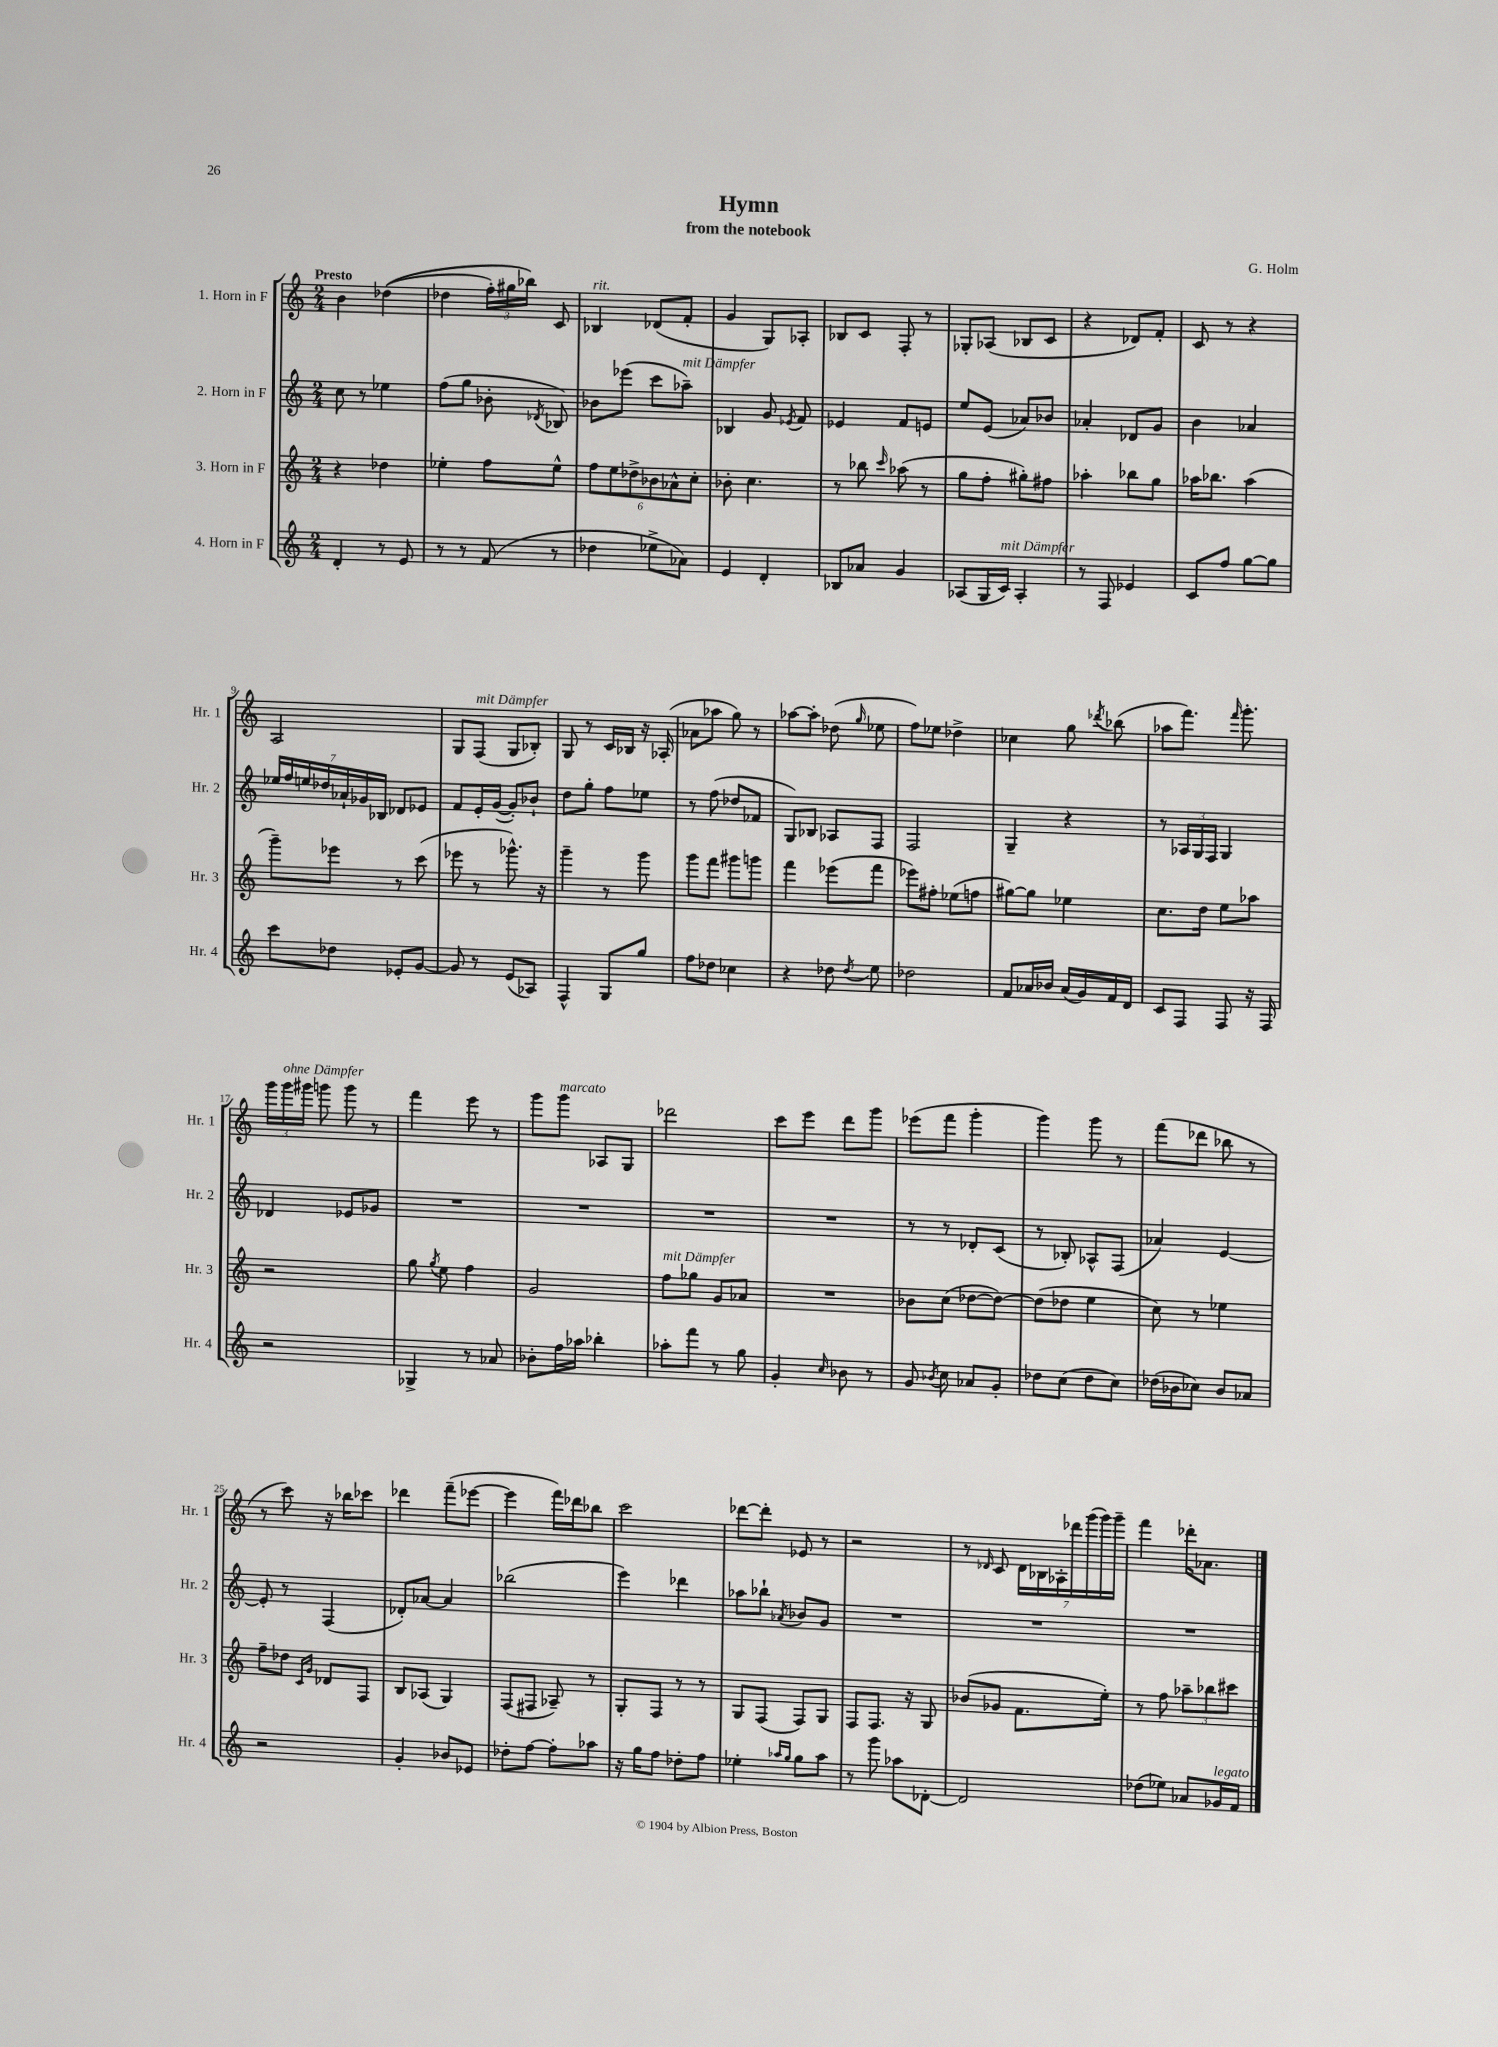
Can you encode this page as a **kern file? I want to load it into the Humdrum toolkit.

**kern	**kern	**kern	**kern
*staff4	*staff3	*staff2	*staff1
*clefG2	*clefG2	*clefG2	*clefG2
*k[]	*k[]	*k[]	*k[]
*M2/4	*M2/4	*M2/4	*M2/4
4d'	4r	8cc	4b
.	.	8r	.
8r	4dd-	4ee-	&((4dd-
8e	.	.	.
=	=	=	=
8r	4ee-'	(8ff	4dd-
8r	.	8gg	.
(8f	8ff	8b-'	24ff')
.	.	.	24gg#
.	.	.	24bb-&)
.	.	8qd-	.
8r	8ee-^^	8B-)	8c
=	=	=	=
4dd-	12ff	8b-	4B-
.	12ee	.	.
.	.	(8eee-	.
.	12dd-^	.	.
8ee-^	12b-	8ccc	(8d-
.	12a-^^	.	.
8a-)	.	8aa-~)	8f'
.	12cc'	.	.
=	=	=	=
4e	8b-'	4B-	4g
.	4.cc	.	.
4d'	.	8g	8G)
.	.	8qe-	.
.	.	8f	8A-'
=	=	=	=
8B-	8r	4e-	8B-
8a-	8bb-	.	8c
.	16qqccc	.	.
4g	(8aa-	8f	8F'
.	8r	8e	8r
=	=	=	=
(8A-	8gg	8ee	8G-'
16G	8ff'	(8e	(8A-
16c)	.	.	.
4A-'	8gg#')	8a-)	8B-
.	8ff#	8b-	8c
=	=	=	=
8r	4aa-'	4a-'	4r
8F	.	.	.
4e-	8bb-	8d-	8d-)
.	8gg	8g	8f'
=	=	=	=
8c	16aa-	4b	8c
.	8.bb-	.	.
8ff	.	.	8r
[8gg	(4aa-	4a-	4r
8gg]	.	.	.
=	=	=	=
8ccc	8ggg~)	28ee-	2A
.	.	28ff	.
.	.	28ee	.
.	.	28dd-	.
8dd-	8eee-	.	.
.	.	28a-`	.
.	.	28g-	.
.	.	28B-	.
8e-'	8r	8d-	.
[8g	(8ccc	8e-	.
=	=	=	=
8g]	8eee-	8f	8G
8r	8r	16e'	(8F
.	.	([16g	.
(8e	8.ggg-^^)	8g'])	8G
8A-)	.	8b-`	8B-')
.	16r	.	.
=	=	=	=
4F^^	4ggg~	8dd	8G
.	.	8gg'	8r
8G	8r	8ff	16c
.	.	.	16B-
8gg	8ggg	8ee-	16r
.	.	.	(16A-'
=	=	=	=
8ff	8ggg	8r	8a-
8dd-	8fff	(8ff	8aa-
4cc-	8ggg#	8dd-	8gg)
.	8ggg	8f-	8r
=	=	=	=
4r	4fff	8G)	[8aa-
.	.	8B-	8aa-']
8dd-	(8eee-	8A-	(8dd-
8qdd-	.	.	16qqgg
8ee	8fff	8F	8ee-
=	=	=	=
2dd-	8eee-)	2F	8ff)
.	8ff#'	.	8ee-
.	(8ee-	.	4dd-^
.	8ff	.	.
=	=	=	=
8f	[8gg#)	4G~	4cc-
16a-	8gg#]	.	.
16b-	.	.	.
(16a-	4ee-	4r	8gg
16g)	.	.	.
.	.	.	8qddd-
16f	.	.	(8bb-
16d	.	.	.
=	=	=	=
8c	8.cc	8r	8aa-
8F	.	24A-	8.fff)
.	.	24G	.
.	16dd	.	.
.	.	24F	.
8F	8ee	4G	.
.	.	.	16qqfff
.	.	.	8.ggg'
16r	8aa-	.	.
16F	.	.	.
=	=	=	=
2r	2r	4d-	24ggg
.	.	.	24ggg
.	.	.	24ggg#
.	.	.	8ggg
.	.	8e-	8ggg
.	.	8g-	8r
=	=	=	=
4G-^	8gg	2r	4fff
.	8qgg	.	.
.	8ee	.	.
8r	4ff	.	8eee
8a-	.	.	8r
=	=	=	=
8b-'	2g	2r	8ggg
16ff	.	.	8ggg
16aa-	.	.	.
4bb-'	.	.	8A-
.	.	.	8G
=	=	=	=
8aa-'	8ff	2r	2ddd-
8fff	8gg-	.	.
8r	8g	.	.
8gg	8a-	.	.
=	=	=	=
4g'	2r	2r	8ccc
.	.	.	8eee
16qqcc	.	.	.
8b-	.	.	8ddd
8r	.	.	8ggg
=	=	=	=
8g	8b-	8r	(8eee-
8qb-	.	.	.
8cc	(8cc	8r	8fff
8a-	[8dd-	8d-'	4ggg'
8g'	8dd-_)	(8c	.
=	=	=	=
8dd-	(8dd-]	8r	4ggg)
(8cc	8dd-	8B-')	.
8dd-	4ee	8A-^^	8ggg
8cc)	.	(8F	8r
=	=	=	=
(16dd-	8cc)	4a-)	(8fff
16b-	.	.	.
8cc-)	8r	.	8ddd-
8b-	4ee-	[4e	8bb-
8a-	.	.	8r
=	=	=	=
2r	8ff~	8e']	8r
.	8dd-	8r	8ccc)
.	16qqc	.	.
.	16qqg	.	.
.	8d-	(4F	16r
.	.	.	16bb-
.	8F	.	8ccc-
=	=	=	=
4g'	8B	8d-')	4ddd-
.	(8A-	[8a-	.
8b-	4G)	4a-]	(8fff~
8e-	.	.	[8eee-
=	=	=	=
8dd-'	(8F	(2bb-	4eee-]
[8ff	8F#	.	.
8ff']	8A-~)	.	16fff)
.	.	.	16ddd-
8aa-	8r	.	8bb-
=	=	=	=
16r	8G'	4eee)	2ccc
16gg	.	.	.
8ff	8F	.	.
8dd-'	8r	4ddd-	.
8ff	8r	.	.
=	=	=	=
4ee-'	8G	8aa-	[8ddd-
.	(8F	8bb-`	8ddd-']
16qqaa-	.	.	.
16qqgg	.	8qa-	.
8gg	8F)	8b-	8e-
8aa-	8G	8g	8r
=	=	=	=
8r	8F	2r	2r
8ggg	8.F	.	.
8aa-	.	.	.
.	16r	.	.
[8d-'	8G	.	.
=	=	=	=
2d-]	(8b-	2r	8r
.	.	.	16qqd-
.	8g-	.	8c
.	8.f	.	28d-
.	.	.	28B-
.	.	.	28A-'
.	.	.	28ddd-
.	.	.	(28ggg
.	.	.	28ggg)
.	16ee')	.	.
.	.	.	28ggg~
=	=	=	=
(8dd-	8r	2r	4fff
8ee-)	8ff	.	.
8a-	12aa-~	.	16ddd-'
.	.	.	8.a-
.	12bb-	.	.
16g-	.	.	.
.	12ccc#	.	.
16f	.	.	.
==	==	==	==
*-	*-	*-	*-
